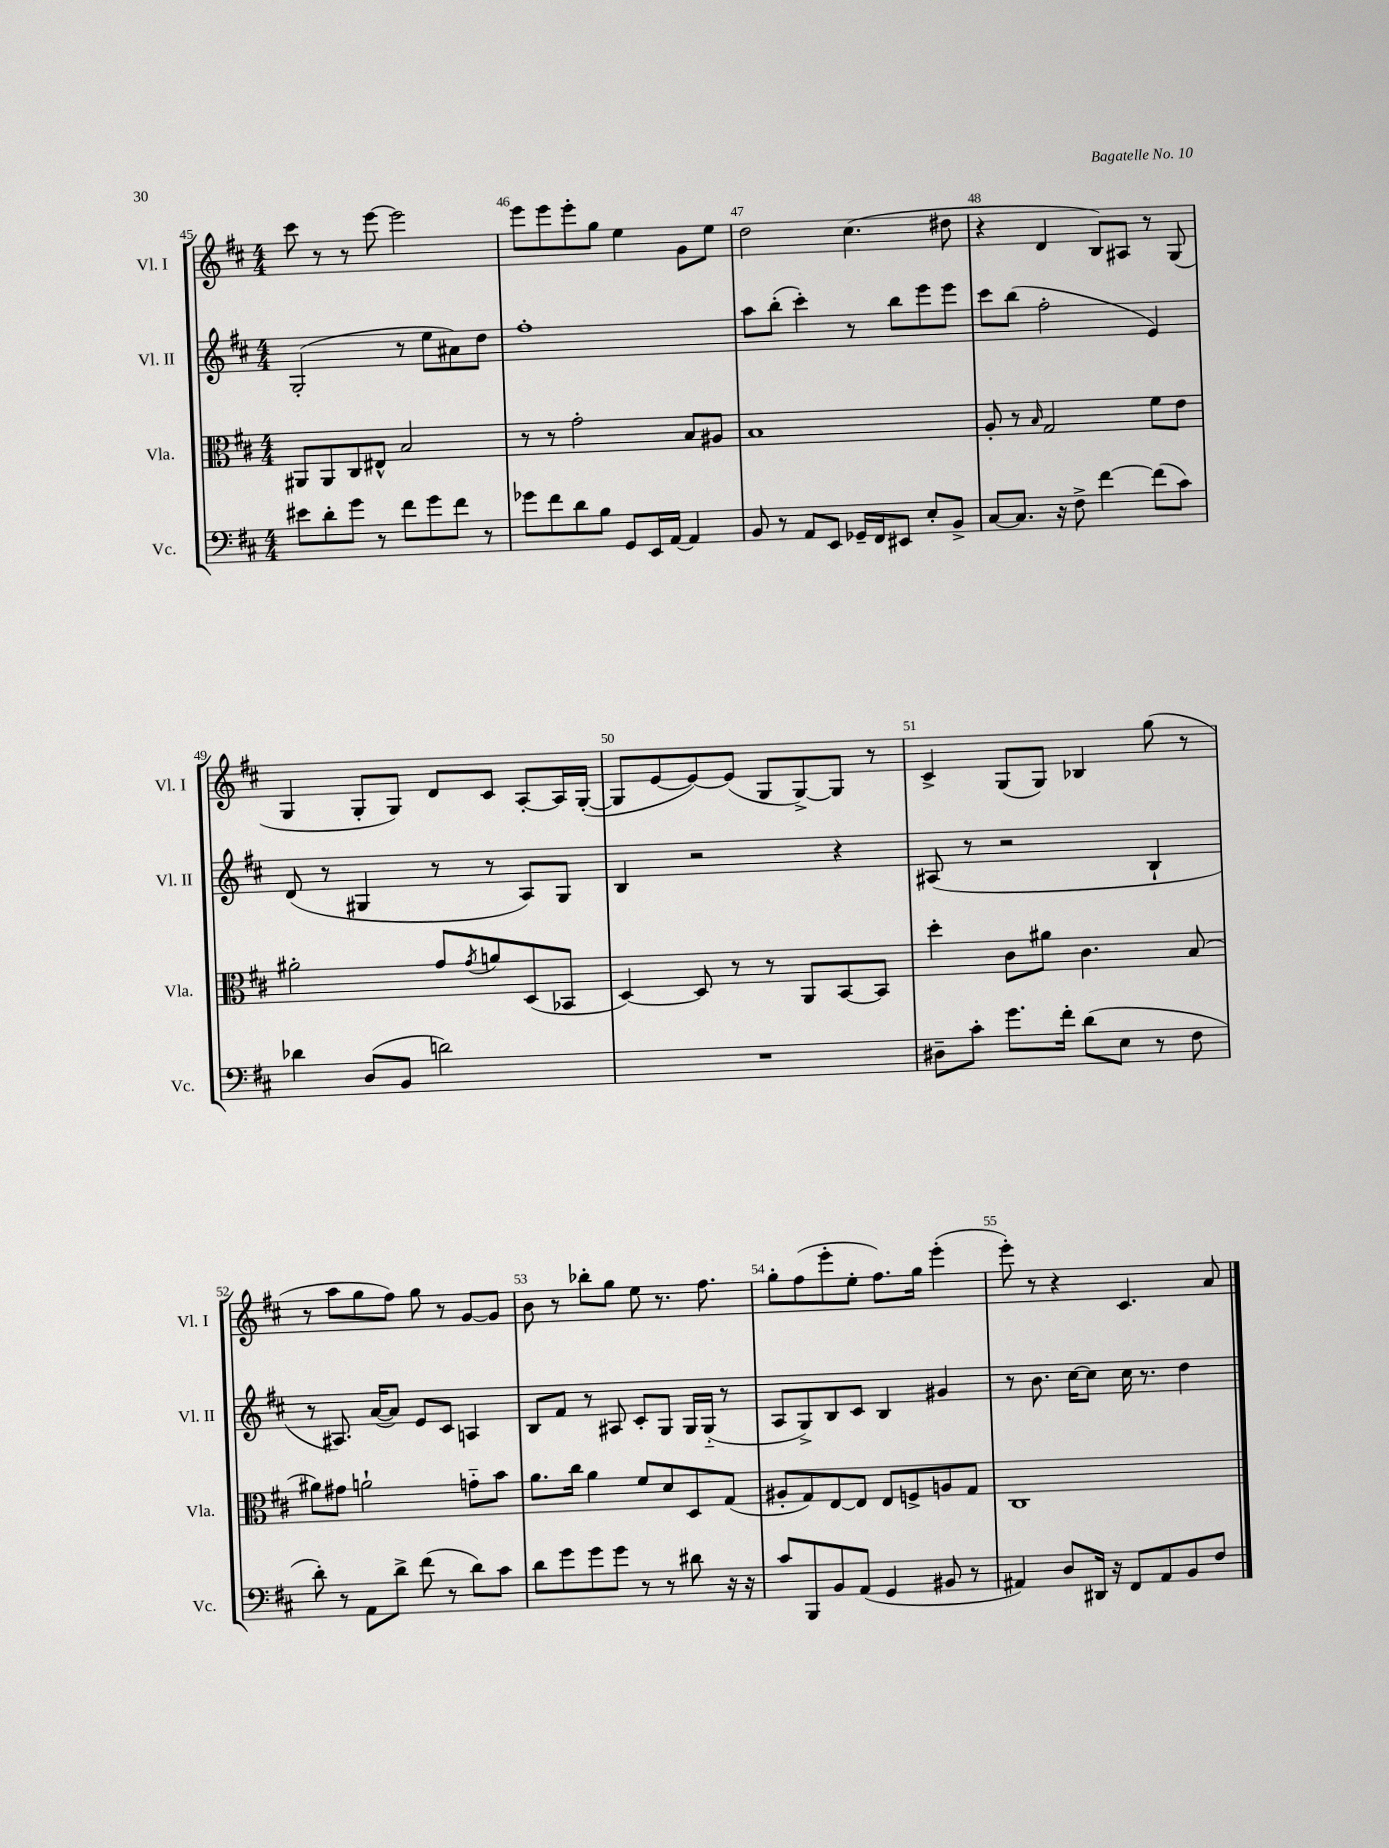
<<
\new StaffGroup <<
\new Staff = "s0" \with { instrumentName = "Vl. I" shortInstrumentName = "Vl. I" } {
    \clef treble \key d \major \numericTimeSignature \time 4/4
    cis'''8 r8 r8 e'''8~ e'''2 |
    e'''8 e'''8 e'''8-. g''8 e''4 g'8 e''8 |
    d''2 cis''4.( dis''8 |
    r4 d'4 b8) ais8 r8 g8( |
    g4 g8-. g8) d'8 cis'8 a8~-. a16 g16~-.( |
    g8 e'8~ e'8~) e'8( g8 g8~->) g8 r8 |
    cis'4-> g8( g8) bes4 g''8( r8 |
    r8 a''8 g''8 fis''8) g''8 r8 g'8~ g'8 |
    b'8 r8 bes''8-. g''8 e''8 r8. fis''8. |
    g''8-. fis''8( e'''8-. e''8-. fis''8.) g''16 e'''4-.( |
    e'''8-.) r8 r4 cis'4. a'8 \bar "|." |
}
\new Staff = "s1" \with { instrumentName = "Vl. II" shortInstrumentName = "Vl. II" } {
    \clef treble \key d \major \numericTimeSignature \time 4/4
    g2-.( r8 e''8 ais'8) d''8 |
    fis''1-. |
    a''8 b''8-.( cis'''4-.) r8 b''8 e'''8 e'''8 |
    cis'''8 b''8( fis''2-. e'4) |
    d'8( r8 gis4 r8 r8 a8) gis8 |
    b4 r2 r4 |
    ais8( r8 r2 b4-! |
    r8 ais8.) a'16~( a'8) e'8 cis'8 a4 |
    b8 fis'8 r8 ais8 cis'8-. g8 g16 g16-_( r8 |
    a8 g8->) b8 cis'8 b4 gis'4 |
    r8 b'8. cis''16~ cis''8 cis''16 r8. d''4 \bar "|." |
}
\new Staff = "s2" \with { instrumentName = "Vla." shortInstrumentName = "Vla." } {
    \clef alto \key d \major \numericTimeSignature \time 4/4
    ais,8 ais,8 cis8 eis8-^ b2 |
    r8 r8 g'2-. b8 ais8 |
    b1 |
    a8-. r8 \grace { b16 } g2 fis'8 e'8 |
    ais'2-. g'8 \acciaccatura { g'8 } a'8 d8( bes,8 |
    d4~) d8 r8 r8 a,8 b,8~ b,8 |
    d''4-. cis'8 ais'8 cis'4. b8( |
    ais'8) gis'8 a'2-! g'8-_ b'8 |
    a'8. cis''16 a'4 fis'8 d'8 d8 g8( |
    ais8-. g8) e8~ e8 e8 f8-> a8 g8 |
    cis1 \bar "|." |
}
\new Staff = "s3" \with { instrumentName = "Vc." shortInstrumentName = "Vc." } {
    \clef bass \key d \major \numericTimeSignature \time 4/4
    eis'8 d'8-. g'8 r8 fis'8 g'8 fis'8 r8 |
    ges'8 fis'8 d'8 b8 g,8 e,16 a,16~ a,4 |
    b,8 r8 a,8 e,8 ges,16-- fis,16 eis,8 e8-. b,8-> |
    cis8~ cis8. r16 fis8-> fis'4~ fis'8( cis'8) |
    des'4 d8( b,8 d'2) |
    R1 |
    dis8-- cis'8-. g'8. fis'16-. d'8( e8 r8 fis8 |
    d'8-.) r8 a,8 d'8-> fis'8( r8 d'8) cis'8 |
    d'8 g'8 g'8 g'8 r8 r8 dis'8 r16 r16 |
    cis'8 b,,8 b,8 a,8( g,4 bis,8 r8 |
    ais,4) d8 dis,16 r16 fis,8 ais,8 b,8 fis8 \bar "|." |
}
>>
>>
\layout { \context { \Score currentBarNumber = #45 \override BarNumber.break-visibility = ##(#f #t #t) barNumberVisibility = #all-bar-numbers-visible } }
